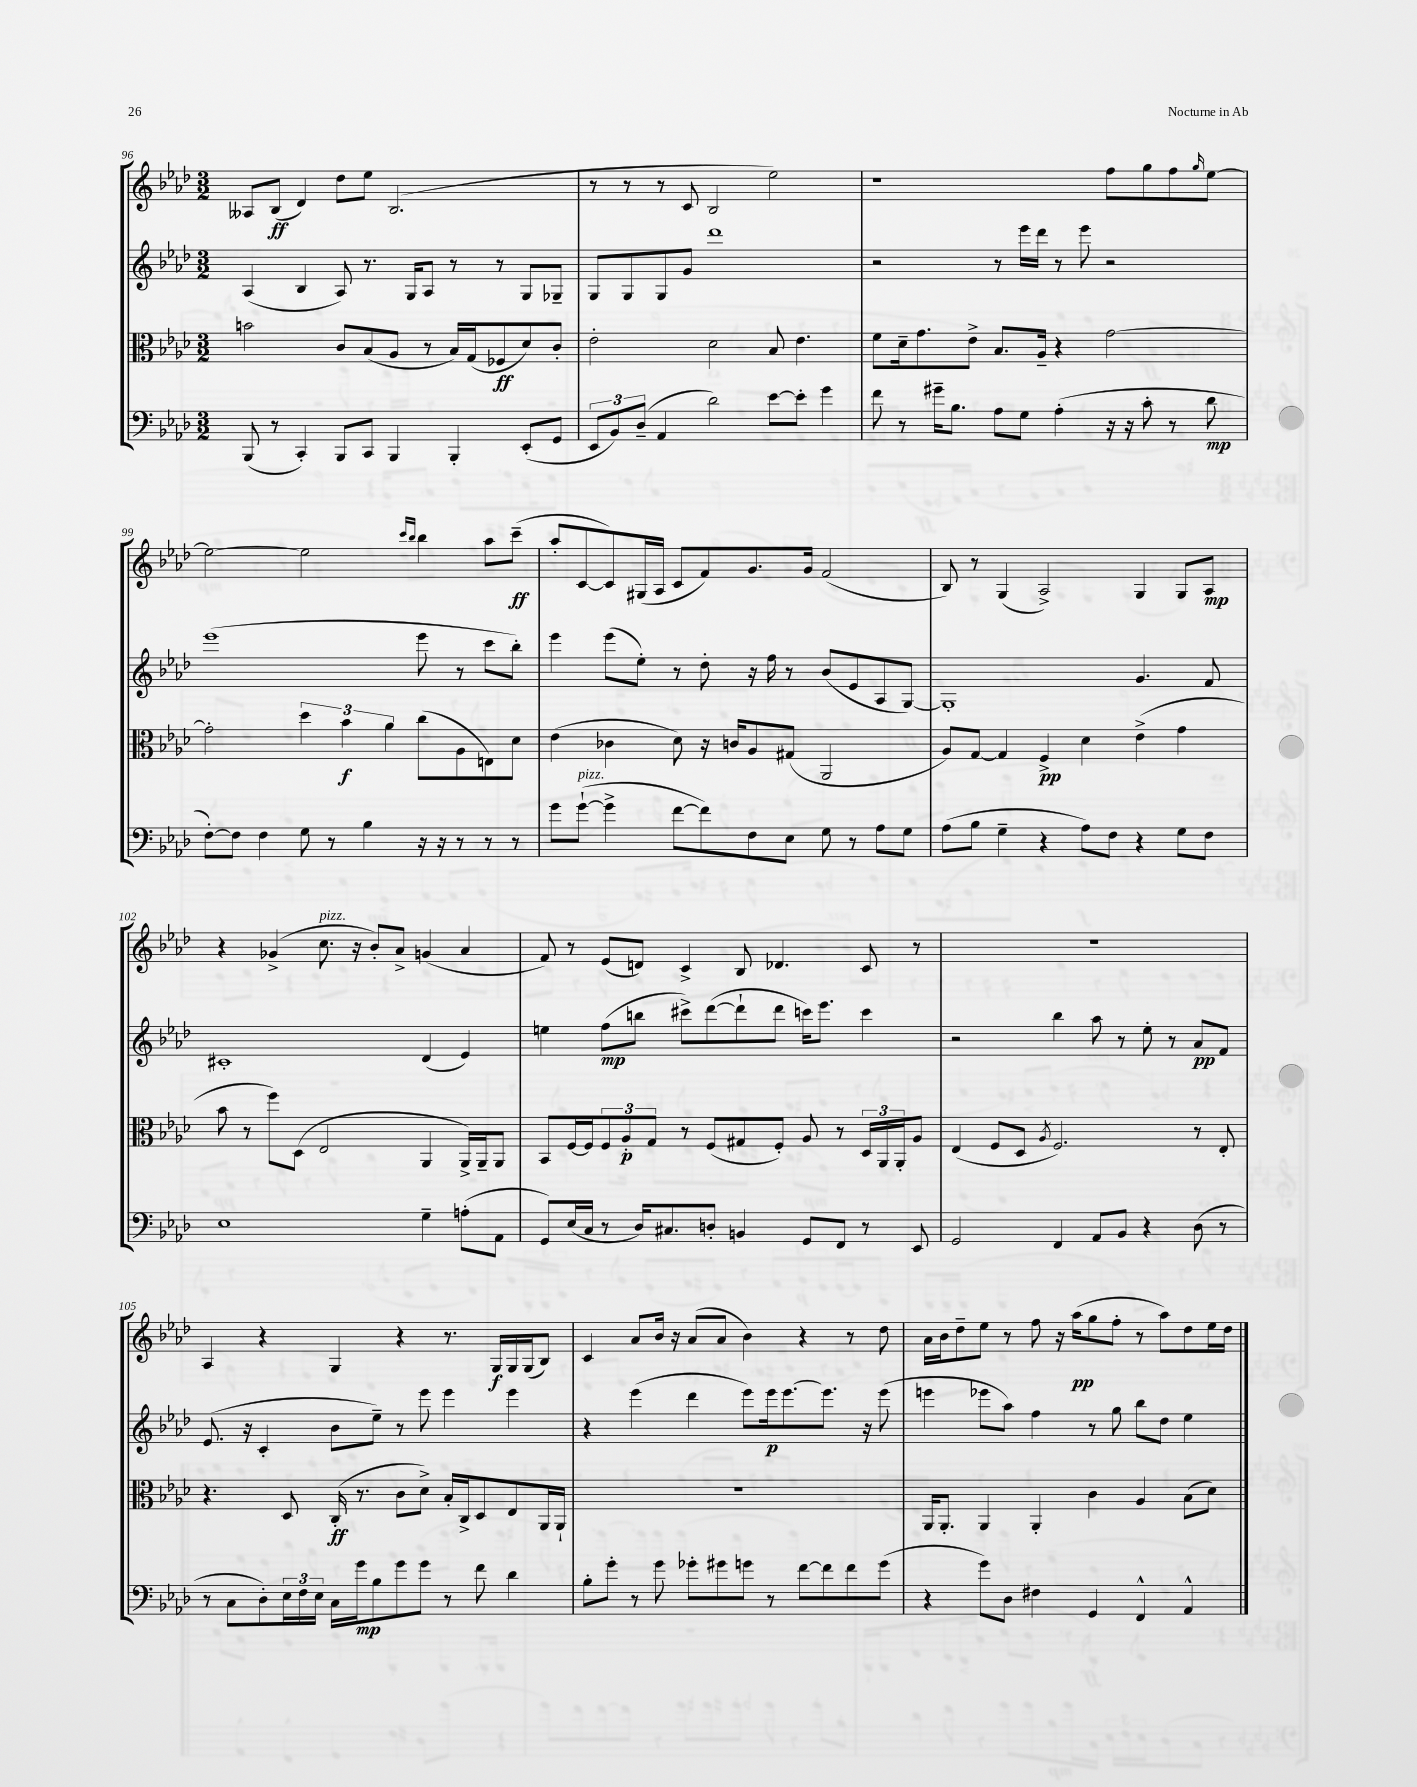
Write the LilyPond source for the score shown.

<<
\new StaffGroup <<
\new Staff = "s0" {
    \clef treble \key aes \major \numericTimeSignature \time 3/2
    aeses8 bes8\ff( des'4) des''8 ees''8 bes2.( |
    r8 r8 r8 c'8 bes2 ees''2) |
    r1 f''8 g''8 f''8 \grace { g''16 } ees''8~ |
    ees''2~ ees''2 \grace { c'''16 bes''16 } bes''4 aes''8 c'''8--\ff( |
    aes''8-. c'8~ c'8) gis16( aes16 c'8 f'8) g'8. g'16 f'2( |
    bes8) r8 g4( aes2->) g4 g8 aes8\mp |
    r4 ges'4->( c''8.^\markup { \italic "pizz." } r16 bes'8-.) aes'8-> g'4( aes'4 |
    f'8) r8 ees'8( d'8) c'4-> bes8 des'4. c'8 r8 |
    R1. |
    aes4 r4 g4 r4 r8. g16\f g16 g16( bes8) |
    c'4 aes'8 bes'16 r16 aes'8( aes'8 bes'4) r4 r8 des''8 |
    aes'16 bes'16 des''8-- ees''8 r8 f''8 r16 aes''16\pp( g''8 f''8-. r8 aes''8) des''8 ees''16 des''16 \bar "|." |
}
\new Staff = "s1" {
    \clef treble \key aes \major \numericTimeSignature \time 3/2
    aes4( bes4 aes8) r8. g16 aes8 r8 r8 g8 ges8-- |
    g8 g8 g8 g'8 des'''1 |
    r2 r8 ees'''16 des'''16 r8 ees'''8 r2 |
    ees'''1( ees'''8 r8 c'''8 bes''8-.) |
    ees'''4 ees'''8( ees''8-.) r8 des''8-. r16 f''16 r8 bes'8( ees'8 aes8 g8~) |
    g1-. g'4. f'8 |
    cis'1-. des'4( ees'4) |
    e''4 f''8\mp( b''8 cis'''8->) des'''8~( des'''8-! des'''8 c'''16) ees'''8. c'''4 |
    r2 bes''4 aes''8 r8 ees''8-. r8 aes'8\pp f'8 |
    ees'8.( r16 c'4-. bes'8 ees''8--) r8 ees'''8 ees'''4 ees'''4 |
    r4 ees'''4( des'''4 ees'''8) ees'''16\p ees'''8.~ ees'''8. r16 ees'''8( |
    e'''4 ees'''8 aes''8) f''4 r8 g''8 bes''8 des''8 ees''4 \bar "|." |
}
\new Staff = "s2" {
    \clef alto \key aes \major \numericTimeSignature \time 3/2
    b'2 c'8 bes8( aes8 r8 bes16) g16( fes8\ff des'8) c'8-. |
    ees'2-. des'2 bes8 ees'4. |
    f'8 des'16-- g'8. ees'8-> bes8. aes16-- r4 g'2~ |
    g'2-. \tuplet 3/2 { des''4 bes'4\f aes'4 } c''8( aes8 e8) des'8 |
    ees'4( ces'4 des'8) r16 c'16 aes8 gis8( aes,2 |
    aes8) g8~ g4 f4->\pp des'4 ees'4->( g'4 |
    bes'8 r8 f''8) des8( ees2 aes,4 aes,16->) aes,16-- aes,8 |
    bes,8 f16~ f16 \tuplet 3/2 { f8 aes8-.\p g8 } r8 f8( gis8 f8-.) aes8 r8 \tuplet 3/2 { des16 aes,16 aes,16-. } aes8 |
    ees4( f8 des8 \acciaccatura { aes8 } f2.) r8 ees8-. |
    r4. des8 c16-.\ff( r8. c'8 des'8->) bes16-. c16-> des8 ees8 aes,16 aes,16-! |
    R1. |
    aes,16 aes,8.-. aes,4 aes,4-. c'4 aes4 bes8( des'8) \bar "|." |
}
\new Staff = "s3" {
    \clef bass \key aes \major \numericTimeSignature \time 3/2
    bes,,8( r8 c,4-.) bes,,8 c,8 bes,,4 bes,,4-. ees,8-.( g,8 |
    \tuplet 3/2 { ees,8 bes,8) des8--( } aes,4 des'2) ees'8~ ees'8-. g'4 |
    f'8 r8 gis'16-- bes8. aes8 g8 aes4-.( r16 r16 c'8-. r8 des'8\mp |
    f8~-.) f8 f4 g8 r8 bes4 r16 r16 r8 r8 r8 |
    g'8 g'8~-!^\markup { \italic "pizz." }( g'4-> f'8~ f'8) f8 ees8 g8 r8 aes8 g8 |
    aes8( bes8 g4-- r4 aes8) f8 r4 g8 f8 |
    ees1 g4-- a8-.( aes,8 |
    g,8) ees16( c16 r8 des16) cis8. d8-. b,4 g,8 f,8 r8 ees,8 |
    g,2 f,4 aes,8 bes,8 r4 des8( r8 |
    r8 c8 des8-.) \tuplet 3/2 { ees16 f16 ees16 } c16 g'16\mp bes8 g'8 g'8 r8 f'8 des'4 |
    bes8-. g'8-. r8 g'8 ges'8-. gis'8 g'8 r8 f'8~ f'8 f'8 g'8( |
    r4 g'8) des8 fis4 g,4 f,4-^ aes,4-^ \bar "|." |
}
>>
>>
\layout { \context { \Score currentBarNumber = #96 } }
